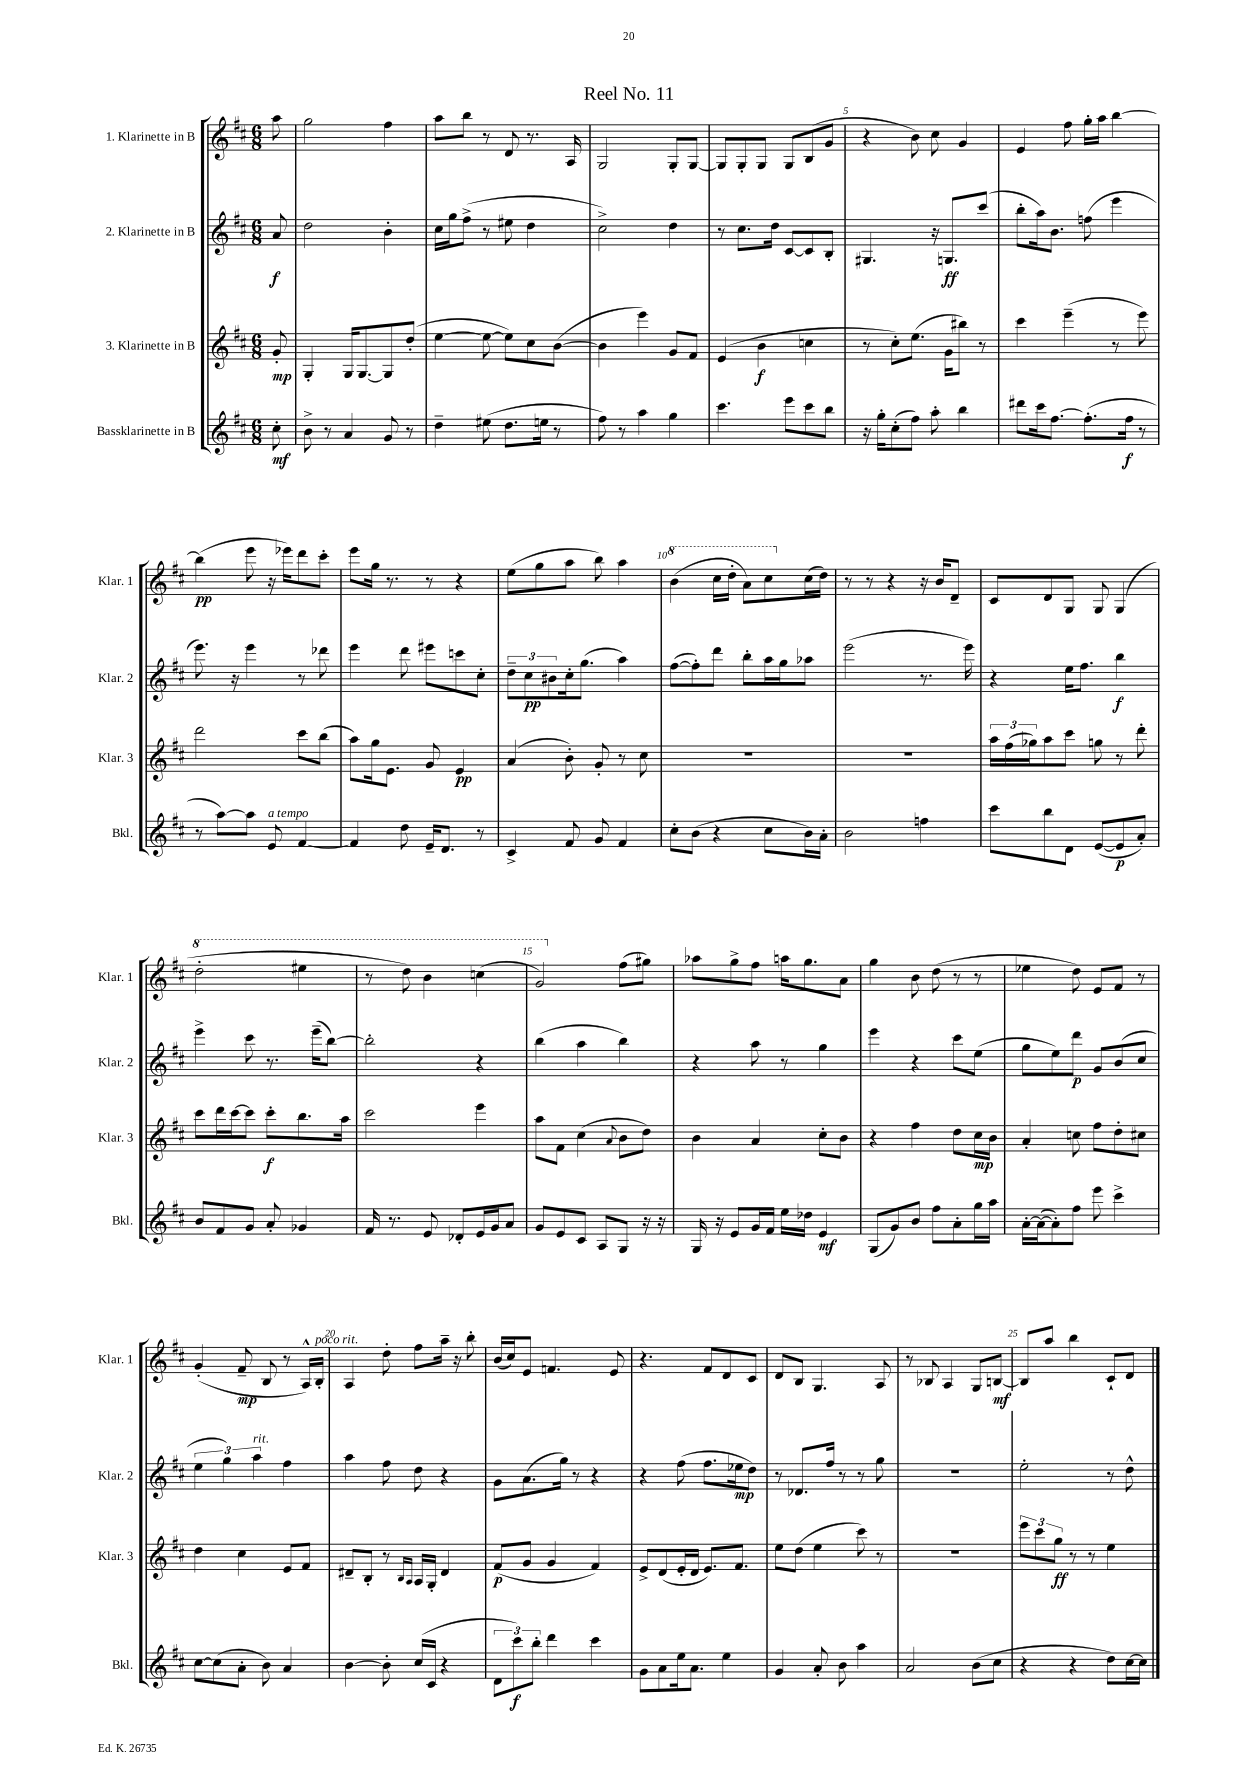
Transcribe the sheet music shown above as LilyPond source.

\header { title = "Reel No. 11" }
<<
\new StaffGroup <<
\new Staff = "s0" \with { instrumentName = "1. Klarinette in B" shortInstrumentName = "Klar. 1" } {
    \clef treble \key d \major \numericTimeSignature \time 6/8 \partial 8
    a''8 |
    g''2 fis''4 |
    a''8 b''8 r8 d'8 r8. a16 |
    g2 g8-. g8~ |
    g8 g8-. g8 g8 b8( g'8 |
    r4 b'8) cis''8 g'4 |
    e'4 fis''8 g''16-. a''16 b''4~ |
    b''4\pp( e'''8 r16 ees'''16) d'''8 cis'''8-. |
    e'''8 g''16 r8. r8 r4 |
    e''8( g''8 a''8 b''8) a''4 |
    \ottava #1 b''4( cis'''16 d'''16-. a''8) cis'''8 \ottava #0 cis''16( d''16) |
    r8 r8 r4 r16 b'16 d'8-- |
    cis'8 d'8 g8 g8 g4( |
    \ottava #1 d'''2-. eis'''4 |
    r8 d'''8) b''4 c'''4( |
    g''2) \ottava #0 fis''8( gis''8) |
    aes''8 g''8-> fis''8 a''16 g''8. a'8 |
    g''4 b'8 d''8( r8 r8 |
    ees''4 d''8) e'8 fis'8 r8 |
    g'4-.( fis'8--\mp b8 r8 a16-^) b16-.^\markup { \italic "poco rit." } |
    a4 d''8-. fis''8 a''16-- r16 b''8-. |
    b'16( cis''16) e'8 f'4. e'8 |
    r4. fis'8 d'8 cis'8 |
    d'8 b8 g4. a8 |
    r8 bes8 a4 g8 b8~\mf |
    b8 a''8 b''4 cis'8-! d'8 \bar "|." |
}
\new Staff = "s1" \with { instrumentName = "2. Klarinette in B" shortInstrumentName = "Klar. 2" } {
    \clef treble \key d \major \numericTimeSignature \time 6/8 \partial 8
    a'8\f |
    d''2 b'4-. |
    cis''16 g''16 fis''8->( r8 eis''8 d''4 |
    cis''2->) d''4 |
    r8 cis''8. d''16 cis'8~ cis'8 b8-. |
    gis4. r16 g8.\ff cis'''8( |
    b''8-. a''16) b'8. f''8( e'''4 |
    e'''8.) r16 e'''4 r8 des'''8 |
    e'''4 d'''8 eis'''8 c'''8 cis''8-. |
    \tuplet 3/2 { d''8-- cis''8\pp bis'8 } cis''16-. g''8.( a''4) |
    fis''8~( fis''8-.) d'''8 b''8-. a''16 g''16 aes''8 |
    e'''2( r8. e'''16) |
    r4 e''16 fis''8. b''4\f |
    e'''4-> cis'''8 r8. e'''16--( b''8~) |
    b''2-. r4 |
    b''4( a''4 b''4) |
    r4 a''8 r8 g''4 |
    e'''4 r4 cis'''8 e''8( |
    g''8 e''8) d'''8\p g'8 b'8( cis''8 |
    \tuplet 3/2 { e''4 g''4) a''4^\markup { \italic "rit." } } fis''4 |
    a''4 fis''8 d''8 r4 |
    g'8 a'8.( g''16) r8 r4 |
    r4 fis''8( fis''8. ees''16\mp d''8) |
    r8 des'8. fis''16 r8 r8 g''8 |
    R2. |
    e''2-. r8 d''8-^ \bar "|." |
}
\new Staff = "s2" \with { instrumentName = "3. Klarinette in B" shortInstrumentName = "Klar. 3" } {
    \clef treble \key d \major \numericTimeSignature \time 6/8 \partial 8
    g'8-.\mp |
    g4-. g16 g8.~ g8 d''8-.( |
    e''4~ e''8~ e''8) cis''8 b'8~( |
    b'4 e'''4) g'8 fis'8 |
    e'4( b'4\f c''4 |
    r8 cis''8-.) e''8.( g'16 bis''8) r8 |
    cis'''4 e'''4--( r8 e'''8) |
    d'''2 cis'''8 b''8( |
    a''8) g''16 e'8. g'8 e'4\pp |
    a'4( b'8-.) g'8-. r8 cis''8 |
    R2. |
    R2. |
    \tuplet 3/2 { a''16 fis''16( ges''16) } a''8 cis'''8 g''8 r8 d'''8-. |
    cis'''8 d'''16 cis'''16~ cis'''8 cis'''8-.\f b''8. a''16 |
    cis'''2 e'''4 |
    a''8 fis'8 cis''4( \appoggiatura { a'8 } b'8 d''8) |
    b'4 a'4 cis''8-. b'8 |
    r4 fis''4 d''8 cis''16\mp b'16 |
    a'4-. c''8 fis''8 d''8-. cis''8 |
    d''4 cis''4 e'8 fis'8 |
    dis'8-- b8-. r8 \grace { b16 a16 } a16 g16-. dis'4 |
    fis'8\p( g'8 g'4 fis'4) |
    e'8-> d'8( e'16-. d'16 e'8.) fis'8. |
    e''8 d''8( e''4 cis'''8) r8 |
    R2. |
    \tuplet 3/2 { e'''8 cis'''8 g''8\ff } r8 r8 e''4 \bar "|." |
}
\new Staff = "s3" \with { instrumentName = "Bassklarinette in B" shortInstrumentName = "Bkl." } {
    \clef treble \key d \major \numericTimeSignature \time 6/8 \partial 8
    cis''8-.\mf |
    b'8-> r8 a'4 g'8 r8 |
    d''4-- eis''8( d''8. e''16 r8 |
    fis''8) r8 a''4 g''4 |
    cis'''4. e'''8 cis'''8 b''8 |
    r16 g''16-. cis''8-.( fis''8) a''8-. b''4 |
    dis'''8 cis'''16 fis''8.~ fis''8.-.( fis''16\f r8 |
    r8 a''8~) a''8 e'8^\markup { \italic "a tempo" } fis'4~ |
    fis'4 d''8 e'16-- d'8. r8 |
    cis'4-> fis'8 g'8 fis'4 |
    cis''8-. b'8( r4 cis''8 b'16) a'16-. |
    b'2 f''4 |
    cis'''8 b''8 d'8 e'8~( e'8\p a'8-.) |
    b'8 fis'8 g'8 a'8-. ges'4 |
    fis'16 r8. e'8 des'8-. e'16 g'16 a'8 |
    g'8 e'8 cis'8 a8 g8 r16 r16 |
    g16 r16 e'8 g'16 fis'16 e''16 des''16 e'4\mf |
    g8( g'8) b'8 fis''8 a'8-. g''16 a''16 |
    a'16~-. a'16~( a'8-.) fis''8 e'''8 cis'''4-> |
    cis''8~ cis''8( a'8-. b'8) a'4 |
    b'4~ b'8-. cis''16( cis'16 r4 |
    \tuplet 3/2 { d'8 cis'''8\f) b''8-. } d'''4 cis'''4 |
    g'8 a'8 e''16 a'8. e''4 |
    g'4 a'8-. b'8 a''4 |
    a'2 b'8( cis''8 |
    r4 r4 d''8) cis''16~ cis''16 \bar "|." |
}
>>
>>
\layout { \context { \Score \override BarNumber.break-visibility = ##(#f #t #t) barNumberVisibility = #(every-nth-bar-number-visible 5) } }
